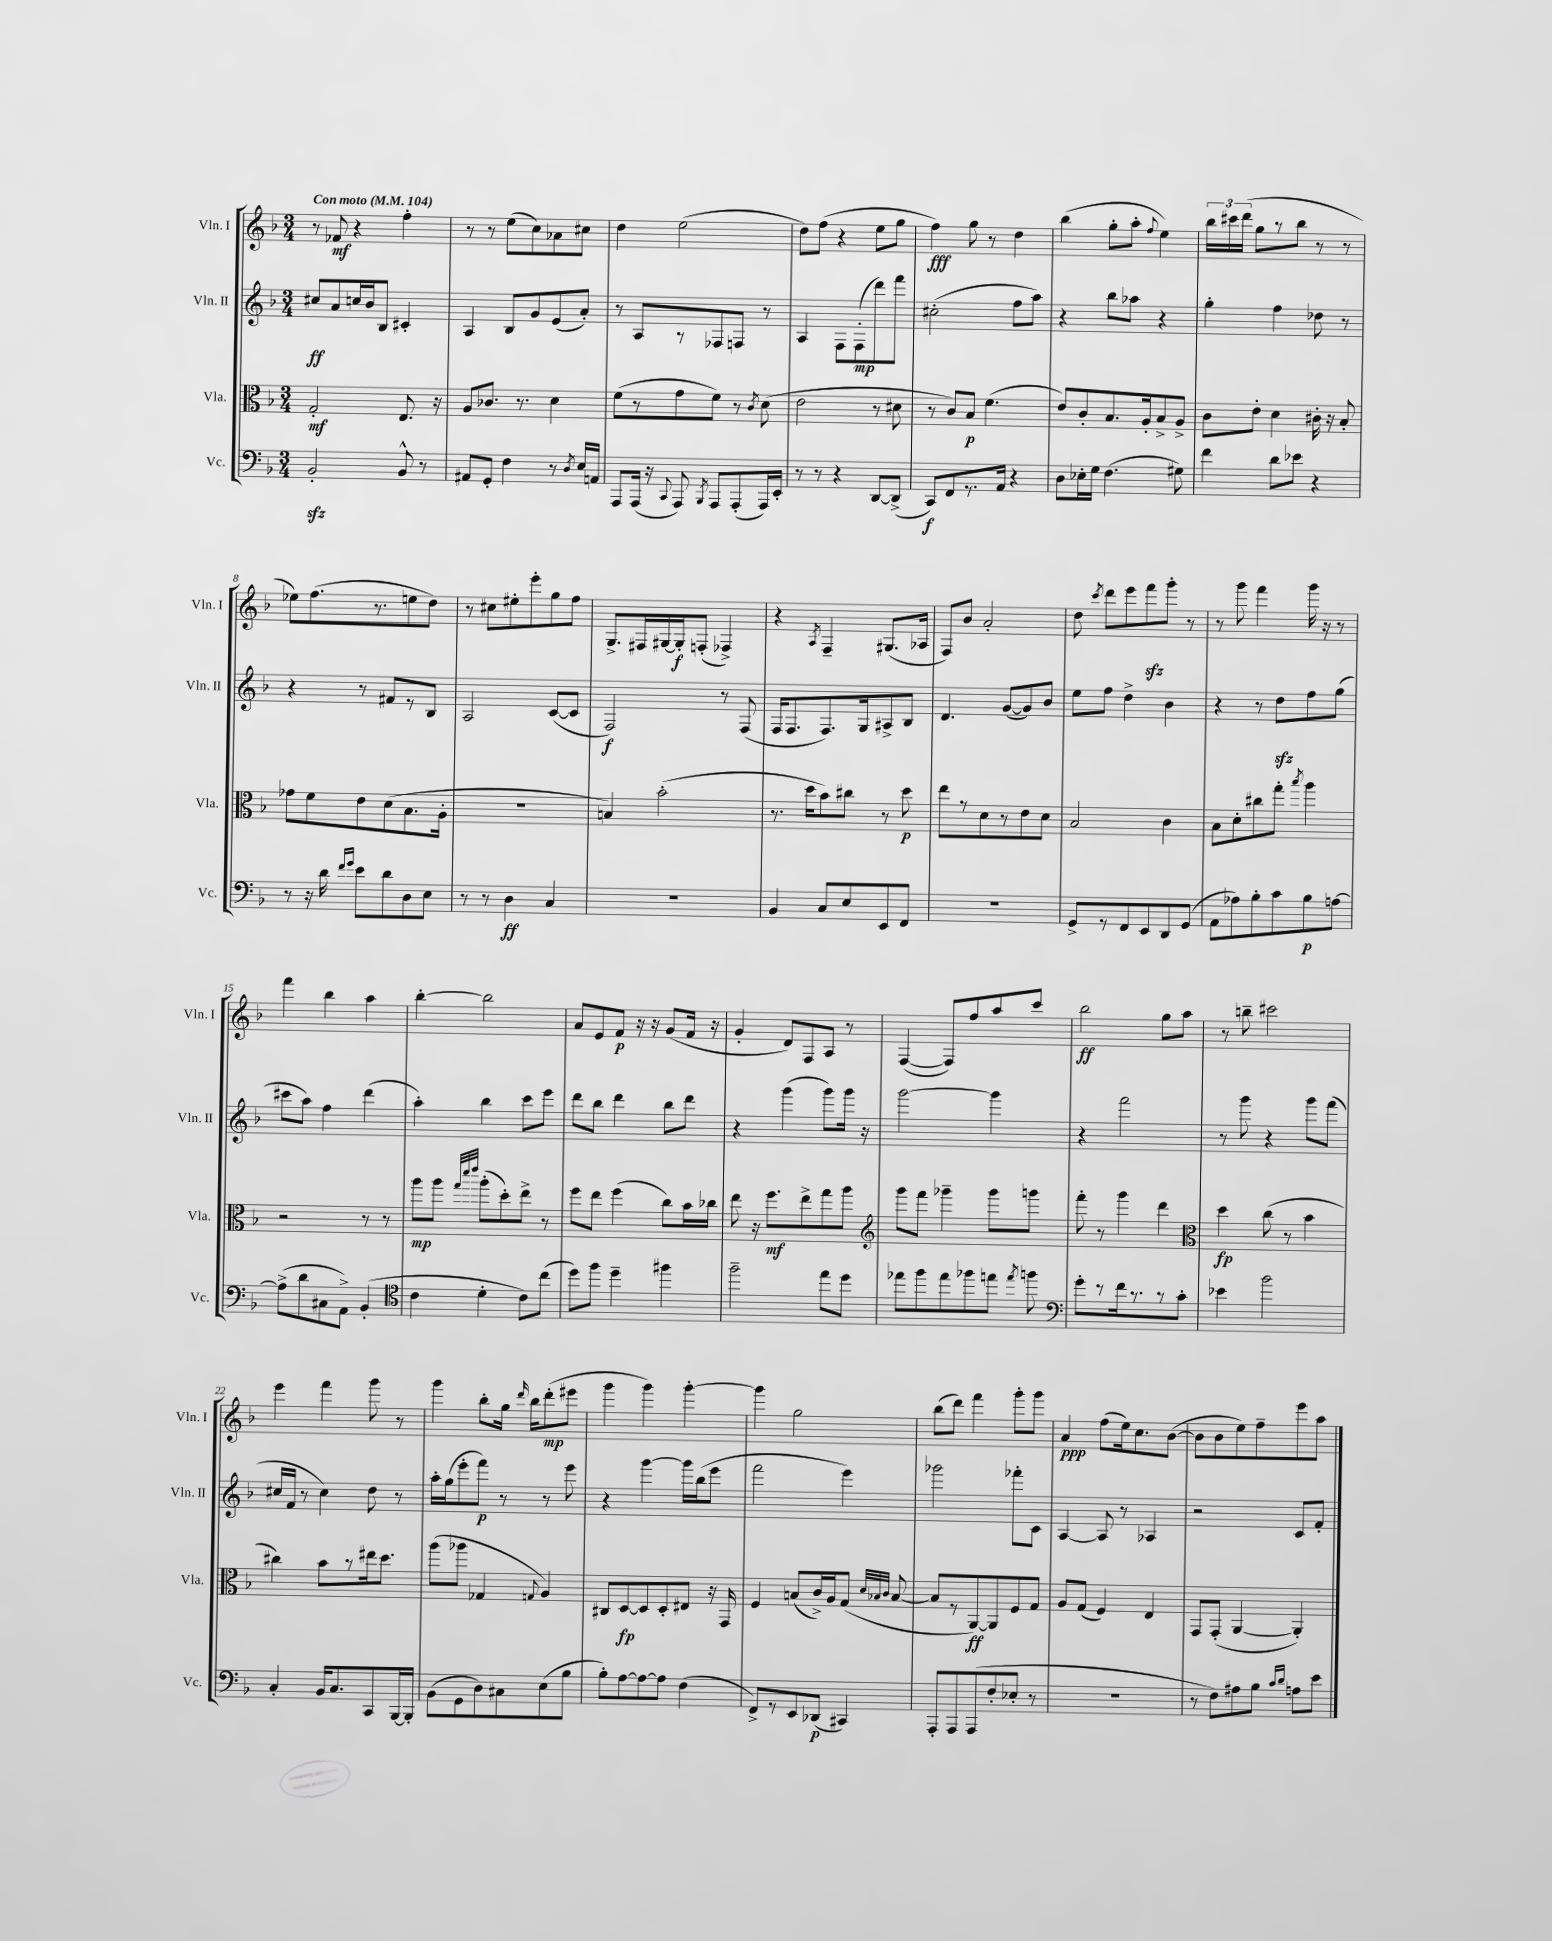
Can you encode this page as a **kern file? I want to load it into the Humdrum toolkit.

**kern	**kern	**kern	**kern
*staff4	*staff3	*staff2	*staff1
*clefF4	*clefC3	*clefG2	*clefG2
*k[b-]	*k[b-]	*k[b-]	*k[b-]
*M3/4	*M3/4	*M3/4	*M3/4
*MM104	*MM104	*MM104	*MM104
2BB-'/	2G'/	8cc#/L	8r
.	.	8a/	8f-/
.	.	16cc/L	4r
.	.	16b-/J	.
.	.	8B-/J	.
8BB-^^/	8.E/	4c#'/	4ff'\
8r	.	.	.
.	16r	.	.
=	=	=	=
8AA#/L	8A/L	4A/	8r
8GG'/J	8.c-/J	.	8r
4F\	.	8B-/L	(8ee\L
.	8.r	.	.
.	.	8g/	8cc\)
8r	4d\	(8e/	8a-\
8qD/	.	.	.
16E/LL	.	8a'/J)	8cc#\J
16AA/JJ	.	.	.
=	=	=	=
8AAA/L	(8f\L	8r	4dd\
(16AAA/Jk	8r	8A/L	.
16r	.	.	.
8qqCC/	.	.	.
8AAA/)	8g\	8r	(2ee\
8qBBB-/	.	.	.
8AAA/L	8f\J)	8F-/	.
(8AAA'/	8r	8F/J	.
.	8qc/	.	.
16AAA/L)	(8d\	8r	.
16EE'/JJ	.	.	.
=	=	=	=
8r	2e\	4A/	8dd\L)
8r	.	.	(8ff\J
4r	.	8F\L	4r
.	.	(8F'\	.
[8DD/L	8r	8ddd\)	8ee\L
(8DD^/]J	8d#\	8fff\J	8gg\J
=	=	=	=
8CC/L)	8r	(2cc#'\	4ff\)
8FF/	8c/L)	.	.
8.r	8B-/J	.	8gg\
.	(4.f\	.	8r
16AA/Jk	.	.	.
4r	.	8ff\L	4dd\
.	.	8aa\J)	.
=	=	=	=
8D\L	8e/L)	4r	(4bb-\
16E-'\L	8c'/	.	.
16G\JJ	.	.	.
(4.F\	8.B-/	8bb-\L	8gg'\L
.	.	8aa-\J	8aa'\J
.	16A'/k	.	.
.	.	.	8qqff/
.	8B-^/	4r	4ee\)
8G#\)	8A^/J	.	.
=	=	=	=
4f\	8c\L	4gg'\	24bb-\LL
.	.	.	24ccc#\
.	.	.	(24ddd\JJ
.	8e'\J	.	8gg\L
8d\L	4d\	4ff\	8r
8e-\J	.	.	8bb-\J
4r	16c#'\	8dd-\	8r
.	16r	.	.
.	8B-'/	8r	8r
=	=	=	=
8r	8g-\L	4r	8ee-\L)
16r	8f\	.	(8.ff\
16d\	.	.	.
16qqf/LL	.	.	.
16qqg/JJ	.	.	.
8e\L	8e\	8r	.
.	.	.	8.r
8d\	(8d\	8f#/L	.
8D\	8.B-\	8r	8ee\
8E\J	.	8B-/J	8dd\J)
.	16A'\Jk	.	.
=	=	=	=
8r	2.r	2A/	8r
8r	.	.	8cc#\L
4D\	.	.	8ee#'\
.	.	.	8eee'\
4C/	.	([8c/L	8gg\
.	.	8c/]J	8ff\J
=	=	=	=
2.r	4B/)	2F/)	8.G^/L
.	.	.	16F#/L
.	(2b-'\	.	[16G#/
.	.	.	16G#'/]J
.	.	.	(8F'/J
.	.	8r	4F-^/)
.	.	(8F/	.
=	=	=	=
4BB-/	8.r	16F/LK	4r
.	.	8.F/	.
.	16dd\LK	.	.
.	.	.	8qA/
8C/L	8b-\)	8.F/)	4F~/
8E/	8cc#\J	.	.
.	.	16G/k	.
8EE/	8r	8A#^/	(8.G#/L
8FF/J	8dd\	8B-/J	.
.	.	.	16A-/Jk
=	=	=	=
2.r	8ee\L	4.d/	8F/L)
.	8r	.	8b-/J
.	8d\	.	2a'/
.	8r	([8g/L	.
.	8e\	8g/])	.
.	8d\J	8b-/J	.
=	=	=	=
8GG^/L	2B-/	8ee\L	8dd\
.	.	.	8qccc/
8r	.	8ff\J	8ddd\L
8FF/	.	4dd^\	8eee\
8EE/	.	.	8fff\
8DD/	4c\	4b-\	8ggg'\J
(8GG/J	.	.	8r
=	=	=	=
8AA\L	8B-\L	4r	8r
8A-\)	8d'\	.	8ggg\
8B-'\	8cc#\	8r	4fff\
8c\	8gg'\J	8dd\L	.
.	8qbb-/	.	.
8B-\	4aa\	8ff\	16ggg\
.	.	.	16r
[8A\J	.	(8gg\J	8r
=	=	=	=
(8A^\]L	2r	8ccc#\L	4fff\
8d\	.	8aa\J)	.
8C#\	.	4ff\	4bb-\
8AA^\J)	.	.	.
(4BB-'/	8r	(4ddd\	4aa\
.	8r	.	.
=	=	=	=
*clefC4	*	*	*
4c\	8aa\L	4aa'\)	[4bb-'\
.	8aa\J	.	.
.	32qqgg/LLL	.	.
.	32qqddd/	.	.
.	32qqeee/JJJ	.	.
4d'\	(8aa'\L	4bb-\	2bb-\]
.	8dd'\)	.	.
8c\L)	8ee^\J	8ccc\L	.
(8cc\J	8r	8eee\J	.
=	=	=	=
8dd\L)	8ff\L	8ddd\L	8a/L
8ff\J	8ee\J	8bb-\J	8e/
4dd~\	(4ff\	4ddd\	8f/J
.	.	.	16r
.	.	.	16r
4ff#\	8cc\L)	8bb-\L	(8g/L
.	16b-\L	8ddd\J	16f/Jk
.	16cc-\JJ	.	16r
=	=	=	=
2ff~\	8ee\	4r	4g'/
.	16r	.	.
.	8.ff\L	.	.
.	.	(4ggg\	8d/L)
.	8ee^\	.	8F/
8ee\L	8gg\	8ggg\L)	8A/J
8dd\J	8aa\J	16ggg\Jk	8r
.	.	16r	.
=	=	=	=
*	*clefG2	*	*
8ee-\L	8ggg\L	[2ggg\	([4F/
8ff\	8fff\J	.	.
8ee-\	4ggg-~\	.	8F/]L)
8ff-\	.	.	8ff/
8ee\J	8ggg-\L	4ggg\]	8aa/
8qee/	.	.	.
8ff\	8ggg\J	.	8ccc/J
=	=	=	=
*clefF4	*	*	*
8g'\L	8fff'\	4r	2bb-\
8r	8r	.	.
16f\k	4ggg\	2fff\	.
8.r	.	.	.
8r	4ddd\	.	8gg\L
8c'\J	.	.	8aa\J
=	=	=	=
*	*clefC3	*	*
4e-\	4dd\	8r	8r
.	.	8ggg\	8bb~\
2b-\	(8cc\	4r	2ccc#\
.	8r	.	.
.	4b-\	8ggg\L	.
.	.	(8fff\J	.
=	=	=	=
4C'/	4cc#\)	16cc#/LL	4eee\
.	.	16f/JJ	.
.	.	8r	.
16BB-/LK	8b-\L	4cc#\)	4fff\
8.C/	.	.	.
.	8r	.	.
8CC/	16ee#\k	8dd\	8ggg\
.	8.dd\J	.	.
[16BBB-/L	.	8r	8r
16BBB-'/]JJ	.	.	.
=	=	=	=
(8BB-\L	(8aa\L	16aa'\LL	4ggg\
.	.	(16gg\J	.
8GG\	8aa-\J	8eee'\	.
8D\)	4G-/	8fff\J)	8bb-'\L
8C#\	.	8r	16gg\Jk
.	.	.	16qqddd/
.	.	.	16bb-\LK
.	8qqG/	.	.
(8E\	4A/)	8r	(8ddd'\
8B-\J	.	8eee\	8eee#\J
=	=	=	=
8B-'\L)	8C#/L	4r	4ggg\
[8A\	[8D/	.	.
8A\_	8D/]	[4ggg\	4ggg\)
8A\]J	8D'/	.	.
(4F\	8E#/J	16ggg\]LL	[4ggg'\
.	.	(16bb-\J	.
.	16r	8eee\J	.
.	16GG/	.	.
=	=	=	=
8FF^/L)	4F/	2fff\	4ggg\]
8r	.	.	.
8EE/	(8B/L	.	2gg\
(8DD-/J	16c^/L)	.	.
.	16A/J	.	.
4CC#/)	(8G/J	4eee\)	.
.	32qqd/LLL	.	.
.	32qqB-/	.	.
.	32qqc/JJJ	.	.
.	[8B-/	.	.
=	=	=	=
8AAA'/L	8B-/]L	2ggg-\	(8bb-\L
8AAA/	8r	.	8ddd\J)
(8AAA/	[8AA/)	.	4fff\
8F'/	8AA/]	.	.
8E-'/J	8F/	8fff-'\L	8ggg'\L
8r	8G/J	8c\J	8ggg\J
=	=	=	=
2.r	8A/L	[4A/	4a/
.	(8G/J	.	.
.	4F/)	8A/]	(8ff\L
.	.	8r	16ee\k)
.	.	.	8.cc\
.	4E/	4A-/	.
.	.	.	([8b-\J
=	=	=	=
8r	8GG/L	2r	8b-\]L
8F\L)	(8GG'/J	.	8b-\
8A#\	[4AA/	.	8ee\)
8B-\J	.	.	8ff~\
16qqc/LL	.	.	.
16qqd/JJ	.	.	.
8A\L	4AA'/])	8c/L	8eee\
8e\J	.	8f'/J	8aa\J
==	==	==	==
*-	*-	*-	*-
